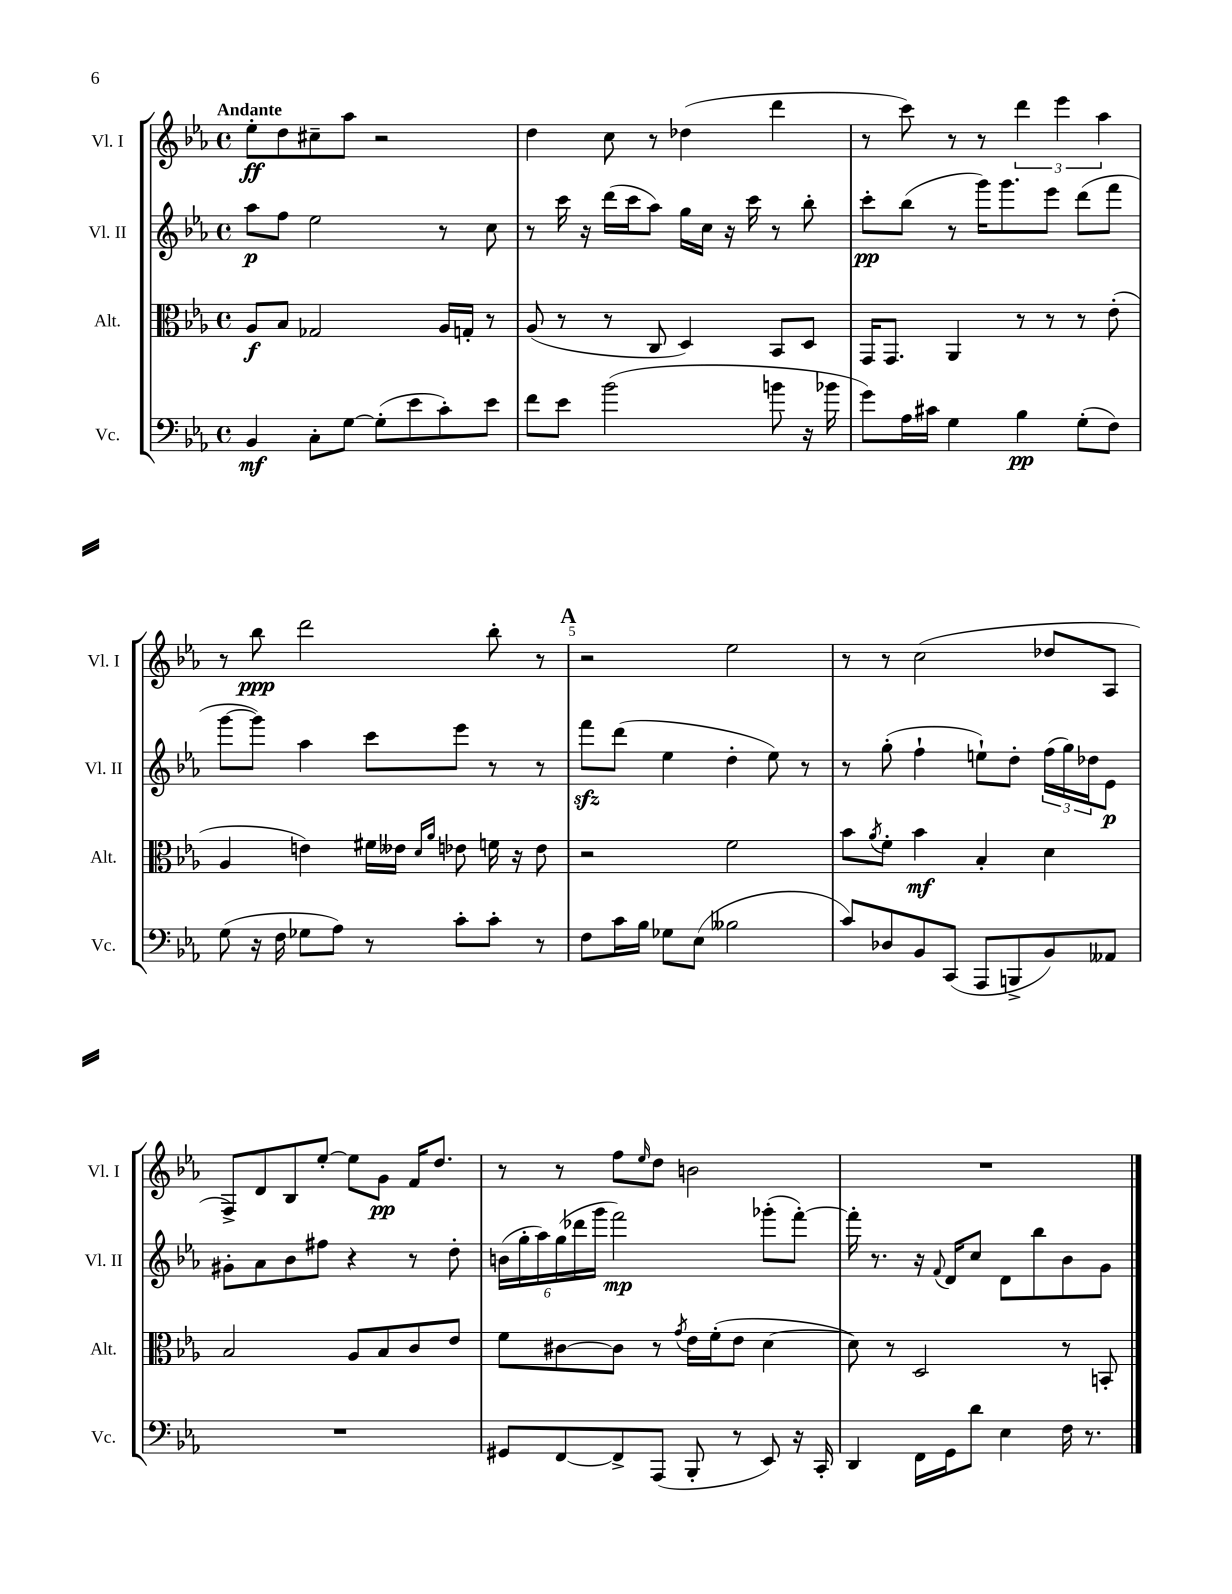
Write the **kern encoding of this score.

**kern	**kern	**kern	**kern
*staff4	*staff3	*staff2	*staff1
*clefF4	*clefC3	*clefG2	*clefG2
*k[b-e-a-]	*k[b-e-a-]	*k[b-e-a-]	*k[b-e-a-]
*M4/4	*M4/4	*M4/4	*M4/4
*met(c)	*met(c)	*met(c)	*met(c)
4BB-/	8A-/L	8aa-\L	8ee-'\L
.	8B-/J	8ff\J	8dd\
8C'\L	2G-/	2ee-\	8cc#~\
[8G\J	.	.	8aa-\J
(8G'\]L	.	.	2r
8e-\	.	.	.
8c'\)	16A-/LL	8r	.
.	16G'/JJ	.	.
8e-\J	8r	8cc\	.
=	=	=	=
8f\L	(8A-/	8r	4dd\
8e-\J	8r	16ccc\	.
.	.	16r	.
(2b-\	8r	(16ddd\LL	8cc\
.	.	16ccc\J	.
.	8C/	8aa-\J)	8r
.	4D/)	16gg\LL	(4dd-\
.	.	16cc\JJ	.
.	.	16r	.
.	.	16ccc\	.
8b\	8BB-/L	8r	4ddd\
16r	8D/J	8bb-'\	.
16b-\	.	.	.
=	=	=	=
8g\L)	16GG/LK	8ccc'\L	8r
.	8.GG/J	.	.
16A-\L	.	(8bb-\J	8ccc\)
16c#\JJ	.	.	.
4G\	4AA-/	8r	8r
.	.	16ggg\LK)	8r
.	.	8.ggg\	.
4B-\	8r	.	6ddd\
.	8r	8eee-\J	.
.	.	.	6eee-\
(8G'\L	8r	(8ddd\L	.
.	.	.	6aa-\
8F\J)	(8e-'\	8fff\J	.
=	=	=	=
(8G\	4A-/	[8ggg\L	8r
16r	.	8ggg\]J)	8bb-\
16F\	.	.	.
8G-\L	4e\)	4aa-\	2ddd\
8A-\J)	.	.	.
8r	16f#\LL	8ccc\L	.
.	16e--\JJ	.	.
.	16qqd/LL	.	.
.	16qqa-/JJ	.	.
8c'\L	8e-\	8eee-\J	.
8c'\J	16f\	8r	8bb-'\
.	16r	.	.
8r	8e-\	8r	8r
=	=	=	=
8F\L	2r	8fff\L	2r
16c\L	.	(8ddd\J	.
16B-\JJ	.	.	.
8G-\L	.	4ee-\	.
(8E-\J	.	.	.
2B--\	2f\	4dd'\	2ee-\
.	.	8ee-\)	.
.	.	8r	.
=	=	=	=
8c/L)	8b-\L	8r	8r
.	8qa-/	.	.
8D-/	8f'\J	(8gg'\	8r
8BB-/	4b-\	4ff`\	(2cc\
(8CC/J	.	.	.
8AAA-/L	4B-'/	8ee`\L)	.
8BBB^/	.	8dd'\J	.
8BB-/)	4d\	(24ff\LL	8dd-/L
.	.	24gg\)	.
.	.	24dd-\J	.
8AA--/J	.	8e-\J	8A-/J
=	=	=	=
1r	2B-/	8g#'\L	8F^/L)
.	.	8a-\	8d/
.	.	8b-\	8B-/
.	.	8ff#\J	[8ee-'/J
.	8A-/L	4r	8ee-\]L
.	8B-/	.	8g\J
.	8c/	8r	16f/LK
.	.	.	8.dd/J
.	8e-/J	8dd'\	.
=	=	=	=
8GG#/L	8f\L	(24b\LL	8r
.	.	24gg'\	.
.	.	24aa-\)	.
[8FF/	[8c#\	(24gg\	8r
.	.	24ddd-\	.
.	.	24ggg\JJ	.
8FF^/]	8c#\]J	2fff\)	8ff\L
.	.	.	16qqee-/
(8AAA-/J	8r	.	8dd\J
.	8qg/	.	.
8BBB-'/	16e-\LL	.	2b\
.	(16f'\J	.	.
8r	8e-\J	.	.
8EE-/)	[4d\	(8ggg-'\L	.
16r	.	[8fff'\J)	.
16CC'/	.	.	.
=	=	=	=
4DD/	8d\])	16fff'\]	1r
.	.	8.r	.
.	8r	.	.
16FF\LL	2D/	16r	.
.	.	8qqf/	.
16GG\J	.	16d/LK	.
8d\J	.	8cc/J	.
4E-\	.	8d\L	.
.	.	8bb-\	.
16F\	8r	8b-\	.
8.r	.	.	.
.	8BB'/	8g\J	.
==	==	==	==
*-	*-	*-	*-
